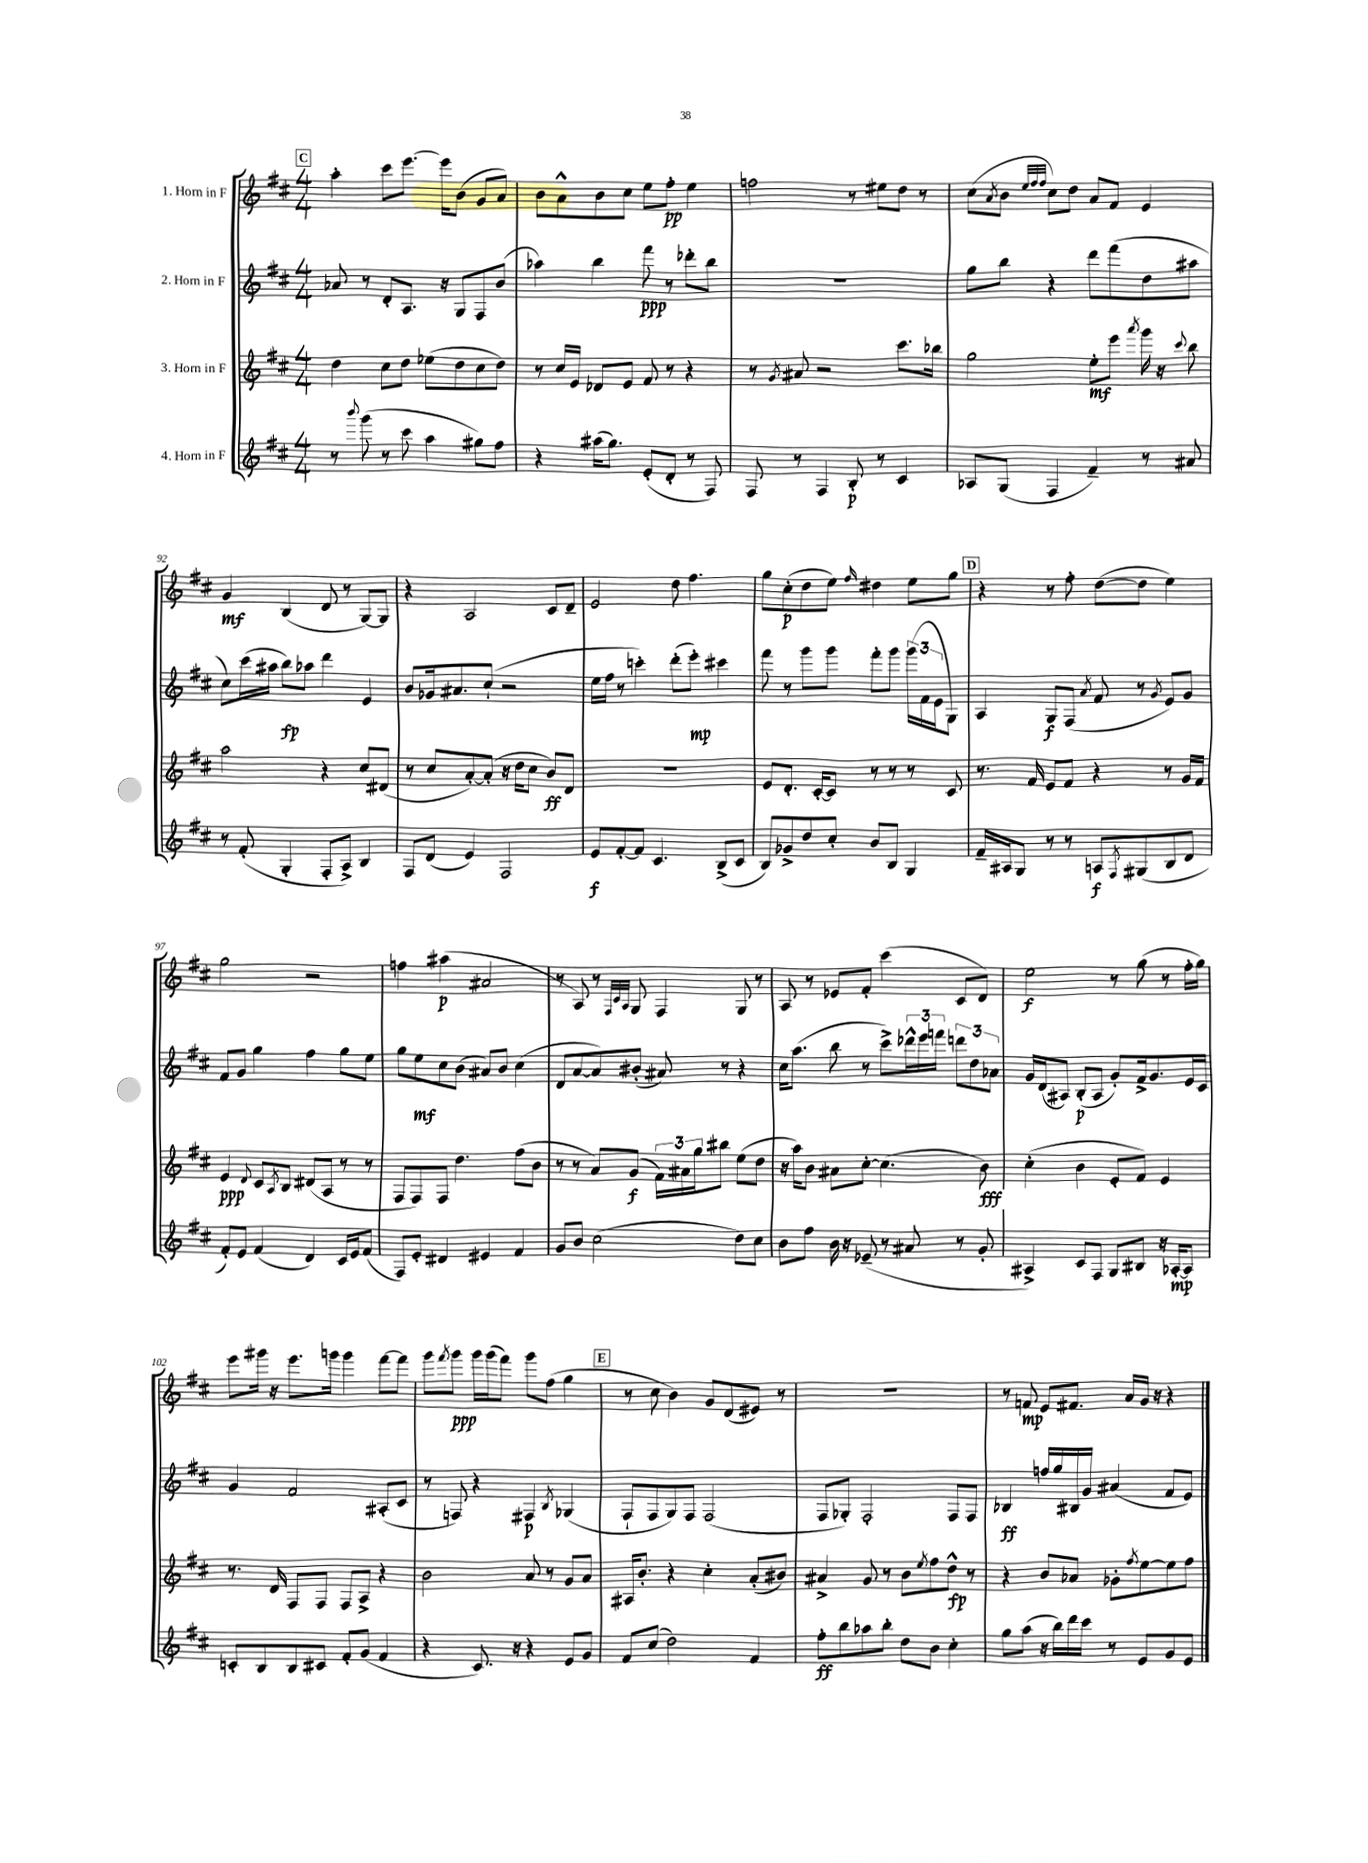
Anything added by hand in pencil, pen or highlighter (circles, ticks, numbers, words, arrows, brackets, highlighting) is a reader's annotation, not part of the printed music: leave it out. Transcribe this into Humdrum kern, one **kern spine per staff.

**kern	**dynam	**kern	**dynam	**kern	**dynam	**kern	**dynam
*part4	*part4	*part3	*part3	*part2	*part2	*part1	*part1
*staff4	*staff4	*staff3	*staff3	*staff2	*staff2	*staff1	*staff1
*I"4. Horn in F	*	*I"3. Horn in F	*	*I"2. Horn in F	*	*I"1. Horn in F	*
*clefG2	*	*clefG2	*	*clefG2	*	*clefG2	*
*k[f#c#]	*	*k[f#c#]	*	*k[f#c#]	*	*k[f#c#]	*
*M4/4	*	*M4/4	*	*M4/4	*	*M4/4	*
!!LO:REH:place=s1:t=C
=88	=88	=88	=88	=88	=88	=88	=88
8r	.	4dd\	.	8a-X/	.	4aa'\	.
8qqbbb/	.	.	.	.	.	.	.
(8ggg\	.	.	.	8r	.	.	.
8r	.	8cc#\L	.	8d'/L	.	8ccc#\L	.
8ccc#\	.	8dd\J	.	8.A/J	.	[8.eee\J	.
4aa\	.	(8ee-X\L	.	.	.	.	.
.	.	.	.	16r	.	16eee\KL]	.
.	.	8dd\	.	8G/L	.	(8b\J	.
8gg#X\L)	.	8cc#\	.	8F#/	.	8g/L	.
8ff#\J	.	8dd\J)	.	(8b/J	.	8a/J)	.
=89	=89	=89	=89	=89	=89	=89	=89
4r	.	8r	.	4aa-X\)	.	8b\L	.
.	.	16cc#/LL	.	.	.	8a^^\	.
.	.	16e/JJ	.	.	.	.	.
(16aa#X\KL	.	8d-X/L	.	4bb\	.	8b\	.
8.gg\J)	.	.	.	.	.	.	.
.	.	8e/J	.	.	.	8cc#\J	.
(8e'/L	.	8f#/	.	8fff#\	ppp	8ee\L	.
8d'/J	.	8r	.	8r	.	8ff#'\J	pp
8r	.	4r	.	8ddd-X'\L	.	4ee\	.
8F#/)	.	.	.	8bb\J	.	.	.
=90	=90	=90	=90	=90	=90	=90	=90
8F#/	.	8r	.	1r	.	2ffn\	.
.	.	8qg/	.	.	.	.	.
8r	.	8a#X/	.	.	.	.	.
4F#/	.	2r	.	.	.	.	.
8B'/	p	.	.	.	.	8r	.
8r	.	.	.	.	.	8ee#X\L	.
4c#/	.	8.ccc#\L	.	.	.	8dd\J	.
.	.	.	.	.	.	8r	.
.	.	16bb-X\Jk	.	.	.	.	.
=91	=91	=91	=91	=91	=91	=91	=91
8A-X/L	.	2gg\	.	8gg\L	.	(8cc#\L	.
.	.	.	.	.	.	8qa/	.
(8G/J	.	.	.	8bb\J	.	8b\J	.
.	.	.	.	.	.	32qqee/LLL	.
.	.	.	.	.	.	32qqff#/	.
.	.	.	.	.	.	32qqff#/JJJ	.
4F#/	.	.	.	4r	.	8cc#\L)	.
.	.	.	.	.	.	8dd\J	.
4f#~/)	.	8ee'\L	mf	8ddd\L	.	8a/L	.
.	.	8eee\J	.	(8fff#\	.	8f#/J	.
.	.	8qaaa/	.	.	.	.	.
8r	.	16ggg\	.	8dd\	.	4e/	.
.	.	16r	.	.	.	.	.
.	.	8qqccc#/	.	.	.	.	.
8a#X/	.	8bb\	.	8aa#X\J	.	.	.
!!LO:LB:g=z
=92	=92	=92	=92	=92	=92	=92	=92
8r	.	2aa\	.	8cc#\L)	.	4g/	mf
(8f#'/	.	.	.	(16ccc#\L	.	.	.
.	.	.	.	16aa#X\JJ	.	.	.
4G'/	.	.	.	8bb\L)	fp	(4B/	.
.	.	.	.	8aa-X\J	.	.	.
8F#'/L	.	4r	.	4ddd\	.	8d/	.
8A^/J)	.	.	.	.	.	8r	.
4B/	.	8cc#/L	.	4e/	.	[8G/L)	.
.	.	(8d#X/J	.	.	.	8G/J]	.
=93	=93	=93	=93	=93	=93	=93	=93
8F#/L	.	8r	.	8b/L	.	4r	.
(8d/J	.	8cc#/L	.	16g-X/k	.	.	.
.	.	.	.	8.a#X/	.	.	.
4e/)	.	[8a'/)	.	.	.	2A/	.
.	.	(8a'/J]	.	(8cc#`/J	.	.	.
2F#/	.	16r	.	2r	.	.	.
.	.	16dd\KL	.	.	.	.	.
.	.	8cc#\J	.	.	.	.	.
.	.	8b/L)	ff	.	.	8c#/L	.
.	.	8d/J	.	.	.	8d~/J	.
=94	=94	=94	=94	=94	=94	=94	=94
8e/L	f	1r	.	16ee\LL	.	2e/	.
.	.	.	.	16ff#\JJ	.	.	.
[8f#'/	.	.	.	8r	.	.	.
8f#/J]	.	.	.	4cccn'\)	.	.	.
4.c#/	.	.	.	.	.	.	.
.	.	.	.	(8ddd'\L	.	8dd\	.
.	.	.	.	8eee'\J)	mp	4.ff#\	.
(8B^/L	.	.	.	4ccc#X\	.	.	.
8c#/J	.	.	.	.	.	.	.
=95	=95	=95	=95	=95	=95	=95	=95
8B/L)	.	8e/L	.	8fff#\	.	8gg\L	.
8g-X^/	.	8.d'/J	.	8r	.	(8cc#'\	p
8dd/	.	.	.	8ggg\L	.	8dd\	.
.	.	[16c#'/KL	.	.	.	.	.
8cc#'/J	.	8c#/J]	.	8ggg\J	.	8ee\J)	.
.	.	.	.	.	.	16qqff#/	.
8b/L	.	8r	.	8fff#'\L	.	4dd#X\	.
8B/J	.	8r	.	8ggg\J	.	.	.
4G/	.	8r	.	(24ggg\LL	.	8ee\L	.
.	.	.	.	24f#\	.	.	.
.	.	.	.	24e\J	.	.	.
.	.	8c#/	.	8G\J)	.	8gg\J	.
!!LO:REH:place=s1:t=D
=96	=96	=96	=96	=96	=96	=96	=96
16f#~/LL	.	8.r	.	4A/	.	4r	.
16A#X/J	.	.	.	.	.	.	.
8G/J	.	.	.	.	.	.	.
.	.	16f#/	.	.	.	.	.
8r	.	8e/L	.	8G/L	f	8r	.
8r	.	8f#/J	.	(8F#/J	.	8ff#'\	.
.	.	.	.	8qa/	.	.	.
8An/L	f	4r	.	8f#/	.	([8dd\L	.
8qF#/	.	.	.	.	.	.	.
(8G#X/	.	.	.	8r	.	8dd\J]	.
.	.	.	.	8qg/	.	.	.
8B/	.	8r	.	8e/L)	.	4ee\)	.
8d/J	.	16g/LL	.	8g/J	.	.	.
.	.	16f#/JJ	.	.	.	.	.
!!LO:LB:g=z
=97	=97	=97	=97	=97	=97	=97	=97
8f#'/L)	.	4e/	ppp	8f#/L	.	2gg\	.
8e/J	.	.	.	8g/J	.	.	.
.	.	8qqd/	.	.	.	.	.
(4f#/	.	8c#/L	.	4gg\	.	.	.
.	.	8qA/	.	.	.	.	.
.	.	8B/J	.	.	.	.	.
4d/)	.	(8d#X/L	.	4ff#\	.	2r	.
.	.	8A/J	.	.	.	.	.
16c#/LL	.	8r	.	8gg\L	.	.	.
16e/J	.	.	.	.	.	.	.
(8f#/J	.	8r	.	8ee\J	.	.	.
=98	=98	=98	=98	=98	=98	=98	=98
8F#/L)	.	8F#/L	.	8gg\L	.	4ffn\	.
8e'/J	.	8F#/)	.	8ee\	mf	.	.
4d#X/	.	8F#/J	.	8cc#\	.	(4aa#X\	p
.	.	4.dd\	.	(8b\J	.	.	.
4e#X/	.	.	.	8a#X/L)	.	2a#X/	.
.	.	.	.	8b/J	.	.	.
4f#/	.	(8ff#\L	.	(4cc#\	.	.	.
.	.	8b\J	.	.	.	.	.
=99	=99	=99	=99	=99	=99	=99	=99
8g/L	.	8r	.	8d/L	.	8r	.
8b/J	.	8r	.	[8a/	.	8A/)	.
(2cc#\	.	8a/L)	.	8a/])	.	8r	.
.	.	.	.	.	.	32qqF#/LLL	.
.	.	.	.	.	.	32qqc#/	.
.	.	.	.	.	.	32qqA/JJJ	.
.	.	(8g/J	f	(8b#X'/J	.	8G/	.
.	.	24f#\LL)	.	8a#X/)	.	4F#/	.
.	.	24a#X\	.	.	.	.	.
.	.	24gg\J	.	.	.	.	.
.	.	8bb#X\J	.	8r	.	.	.
8dd\L)	.	(8ee\L	.	4r	.	8G/	.
8cc#\J	.	8dd\J	.	.	.	8r	.
=100	=100	=100	=100	=100	=100	=100	=100
8b\L	.	16r	.	16cc#\KL	.	8A/	.
.	.	16aa\KL)	.	(8.aa\J	.	.	.
8ff#\J	.	8b\J	.	.	.	8r	.
16b\	.	8a#X\L	.	8bb\	.	8e-X/L	.
16r	.	.	.	.	.	.	.
(8e-X~/	.	[8cc#'\J	.	8r	.	8f#'/J	.
8r	.	(4.cc#\]	.	8ccc#^\L)	.	(4ccc#\	.
8a#X/	.	.	.	24ddd-X^^\L	.	.	.
.	.	.	.	24eee\	.	.	.
.	.	.	.	24fffn\JJ	.	.	.
8r	.	.	.	12dddn\L	.	8c#/L	.
.	.	.	.	12dd\	.	.	.
8g'/	.	8b\)	fff	.	.	8d/J)	.
.	.	.	.	12a-X\J	.	.	.
=101	=101	=101	=101	=101	=101	=101	=101
4A#X^/)	.	(4cc#'\	.	16g/LL	.	2ee\	f
.	.	.	.	(16d/J	.	.	.
.	.	.	.	8A#X/J)	.	.	.
8c#/L	.	4b\	.	(8B'/L	p	.	.
8F#/J	.	.	.	8A#/J	.	.	.
8G/L	.	8e'/L	.	8g'/L)	.	8r	.
8B#X/J	.	8f#/J)	.	16f#^/k	.	(8gg\	.
.	.	.	.	8.g/	.	.	.
16r	.	4e/	.	.	.	8r	.
[16A-X'/KL	mp	.	.	.	.	.	.
8A-/J]	.	.	.	16e/L	.	16ff#'\LL	.
.	.	.	.	16c#/JJ	.	16gg\JJ)	.
!!LO:LB:g=z
=102	=102	=102	=102	=102	=102	=102	=102
8cn'/L	.	8.r	.	4g/	.	8eee\L	.
8B/	.	.	.	.	.	16ggg#X\Jk	.
.	.	16d/	.	.	.	16r	.
8B/	.	8F#/L	.	2f#/	.	8.eee\L	.
8c#X/J	.	8F#/J	.	.	.	.	.
.	.	.	.	.	.	16gggn\Jk	.
8f#'/L	.	8F#/L	.	.	.	4ggg\	.
(8g/J	.	8A^/J	.	.	.	.	.
4f#/	.	4r	.	(8A#X'/L	.	[8fff#\L	.
.	.	.	.	8c#/J	.	8fff#\J]	.
=103	=103	=103	=103	=103	=103	=103	=103
4r	.	2b\	.	8r	.	8ggg\L	.
.	.	.	.	.	.	8qfff#/	.
.	.	.	.	8Fn/)	.	8ggg\J	ppp
8.c#/)	.	.	.	4r	.	16ggg\LL	.
.	.	.	.	.	.	(16ggg\J	.
.	.	.	.	.	.	8fff#\J)	.
16r	.	.	.	.	.	.	.
4r	.	8a/	.	4F#X/	p	8ggg\L	.
.	.	8r	.	.	.	(8ff#\J	.
.	.	.	.	8qB/	.	.	.
8e/L	.	8g/L	.	(4G-X/	.	4gg\	.
8g/J	.	8a/J	.	.	.	.	.
!!LO:REH:place=s1:t=E
=104	=104	=104	=104	=104	=104	=104	=104
8f#/L	.	16A#X/KL	.	8F#`/L	.	8r	.
.	.	8.b'/J	.	.	.	.	.
(8cc#/J	.	.	.	8F#/	.	8cc#\	.
2dd\)	.	4r	.	8G/)	.	4b\)	.
.	.	.	.	8F#/J	.	.	.
.	.	4cc#'\	.	(2F#/	.	8g/L	.
.	.	.	.	.	.	(8d/	.
4f#/	.	(8a'/L	.	.	.	8e#X/J)	.
.	.	8b#X/J)	.	.	.	8r	.
=105	=105	=105	=105	=105	=105	=105	=105
8ff#'\L	ff	4a#X^/	.	8F#/L	.	1r	.
8bb\	.	.	.	8G-X'/J)	.	.	.
8aa-X\	.	8g/	.	2F#'/	.	.	.
8bb'\J	.	8r	.	.	.	.	.
8dd\L	.	8b\L	.	.	.	.	.
.	.	8qee/	.	.	.	.	.
8b\J	.	8ff#\	.	.	.	.	.
4cc#'\	.	8dd^^\J	fp	8F#/L	.	.	.
.	.	8r	.	8F#/J	.	.	.
=106	=106	=106	=106	=106	=106	=106	=106
8gg\L	.	4r	.	4B-X/	ff	8r	.
(8aa\J	.	.	.	.	.	8fn/	mp
16r	.	8b/L	.	16ffn/LL	.	8e/L	.
16bb\LL)	.	.	.	16gg/	.	.	.
16ddd\	.	8a-X/J	.	16B#X/	.	8.f#X/J	.
16ccc#\JJ	.	.	.	16g/JJ	.	.	.
8r	.	8g-X'\L	.	(4a#X/	.	.	.
.	.	.	.	.	.	16a/LL	.
.	.	8qff#/	.	.	.	.	.
8e/L	.	[8ee\	.	.	.	16g/JJ	.
.	.	.	.	.	.	16r	.
8g/	.	8ee\]	.	8f#/L	.	4r	.
8e/J	.	8ff#\J	.	8e/J)	.	.	.
==	==	==	==	==	==	==	==
*-	*-	*-	*-	*-	*-	*-	*-
